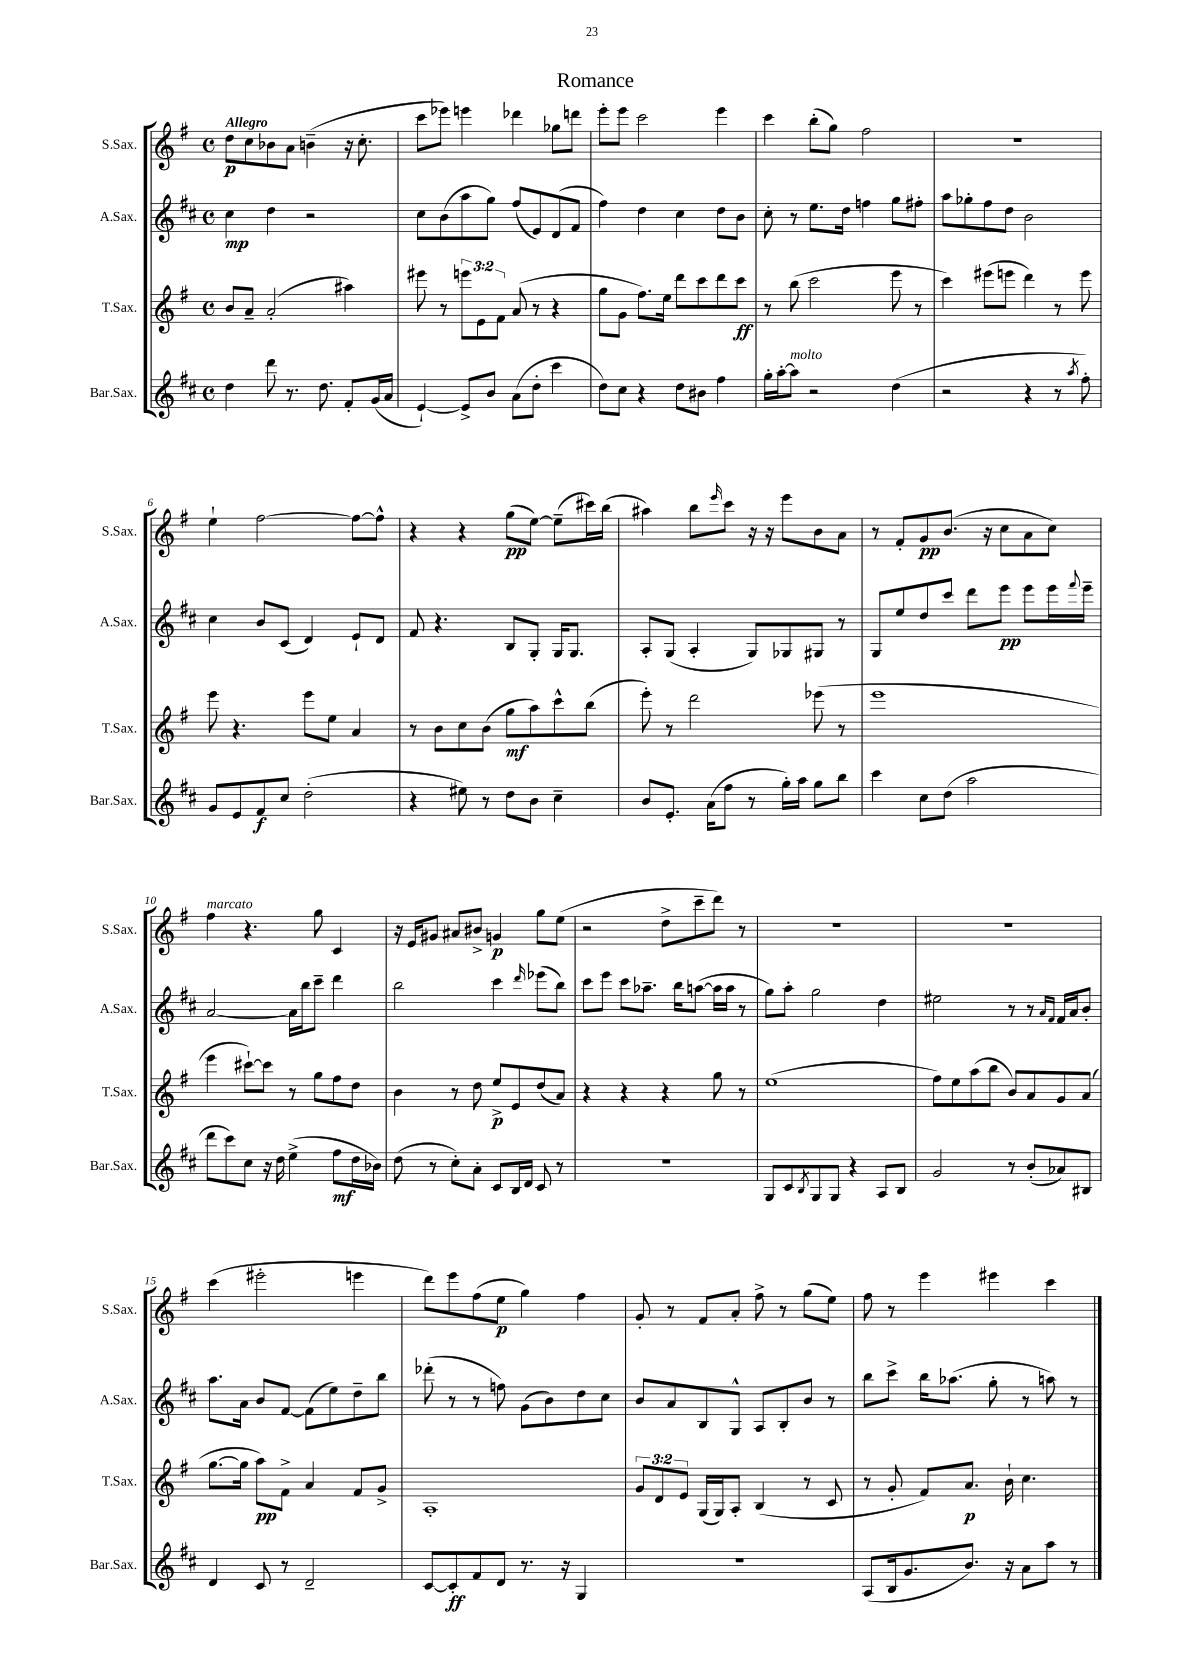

**kern	**kern	**kern	**kern
*staff4	*staff3	*staff2	*staff1
*clefG2	*clefG2	*clefG2	*clefG2
*k[f#c#]	*k[f#]	*k[f#c#]	*k[f#]
*M4/4	*M4/4	*M4/4	*M4/4
*met(c)	*met(c)	*met(c)	*met(c)
4dd	8b	4cc#	8dd
.	8a~	.	8cc
8ddd	(2a'	4dd	8b-
8.r	.	.	8a
.	.	2r	(4b~
8.dd	.	.	.
8f#'	4aa#)	.	16r
.	.	.	8.cc'
(16g	.	.	.
16a	.	.	.
=	=	=	=
[4e`)	8eee#	8cc#	8ccc
.	8r	(8b	8eee-)
8e^]	12eee	8aa	4eee
.	12e	.	.
8b	.	8gg)	.
.	12f#	.	.
(8a	(8a	(8ff#	4ddd-
8dd'	8r	8e)	.
4ccc#	4r	(8d	8gg-
.	.	8f#	8ddd
=	=	=	=
8dd)	8gg	4ff#)	8eee'
8cc#	8g	.	8eee
4r	8.ff#)	4dd	2ccc
.	16ee	.	.
8dd	8ddd	4cc#	.
8b#	8ccc	.	.
4ff#	8ddd	8dd	4eee
.	8ccc	8b	.
=	=	=	=
16gg'	8r	8cc#'	4ccc
[16aa'	.	.	.
8aa]	(8bb	8r	.
2r	2ccc	8.ee	(8bb'
.	.	.	8gg)
.	.	16dd	.
.	.	4ff	2ff#
(4dd	8eee	8gg	.
.	8r	8ff#'	.
=	=	=	=
2r	4ccc)	8aa	1r
.	.	8gg-'	.
.	(8eee#	8ff#	.
.	8eee	8dd	.
4r	4ddd)	2b	.
8r	8r	.	.
8qaa	.	.	.
8ff#')	8eee	.	.
=	=	=	=
8g	8eee	4cc#	4ee`
8e	4.r	.	.
8f#	.	8b	[2ff#
8cc#	.	(8c#	.
(2dd'	8eee	4d)	.
.	8ee	.	.
.	4a	8e`	8ff#_
.	.	8d	8ff#^^]
=	=	=	=
4r	8r	8f#	4r
.	8b	4.r	.
8ee#)	8cc	.	4r
8r	(8b	.	.
8dd	8gg	8B	(8gg
8b	8aa)	8G'	[8ee)
4cc#~	8ccc^^	16G	(8ee~]
.	.	8.G	.
.	(8bb	.	16ccc#)
.	.	.	(16bb
=	=	=	=
8b	8eee')	8A'	4aa#)
8.e'	8r	(8G	.
.	2ddd	4A'	8bb
(16a	.	.	.
.	.	.	16qqeee
8ff#	.	.	8ccc
8r	.	8G)	16r
.	.	.	16r
16gg')	.	8G-	8eee
16aa	.	.	.
8gg	(8eee-	8G#	8b
8bb	8r	8r	8a
=	=	=	=
4ccc#	1eee	8G	8r
.	.	8ee	8f#'
8cc#	.	8dd	8g
(8dd	.	8ccc#	(8.b
2aa	.	8ddd	.
.	.	.	16r
.	.	8eee	8cc
.	.	8eee	8a
.	.	16eee	8cc)
.	.	8qqfff#	.
.	.	16eee~	.
=	=	=	=
8ddd	4eee	[2a	4ff#
8ccc#)	.	.	.
8cc#	[8ccc#`)	.	4.r
16r	8ccc#]	.	.
16dd	.	.	.
(4ee^	8r	16a]	.
.	.	16bb	.
.	8gg	8ccc#~	8gg
8ff#	8ff#	4ddd	4c
16dd	8dd	.	.
16b-)	.	.	.
=	=	=	=
(8dd	4b	2bb	16r
.	.	.	16e
8r	.	.	8g#
8cc#')	8r	.	8a#
8a'	8dd	.	8b#^
8c#	8ee^	4ccc#	4g
16B	8e	.	.
16d	.	.	.
.	.	16qqddd	.
8c#	(8dd	(8eee-	8gg
8r	8a)	8bb)	(8ee
=	=	=	=
1r	4r	8ccc#	2r
.	.	8eee	.
.	4r	8ccc#	.
.	.	8.aa-~	.
.	4r	.	8dd^
.	.	16bb	.
.	.	([8aa	8ccc~
.	8gg	16aa]	8ddd)
.	.	16aa	.
.	8r	8r	8r
=	=	=	=
8G	(1ee	8gg)	1r
8c#	.	8aa'	.
8qB	.	.	.
8G	.	2gg	.
8G	.	.	.
4r	.	.	.
8A	.	4dd	.
8B	.	.	.
=	=	=	=
2g	8ff#)	2ee#	1r
.	8ee	.	.
.	(8aa	.	.
.	8bb	.	.
8r	8b)	8r	.
(8b'	8a	8r	.
.	.	16qqa	.
.	.	16qqf#	.
8a-)	8g	16f#	.
.	.	16a	.
8B#	(8a	8b'	.
=	=	=	=
4d	[8.gg	8.aa	(4ccc
.	16gg]	16a	.
8c#	8aa)	8b	2eee#'
8r	8f#^	[8f#	.
2d~	4a	(8f#]	.
.	.	8ee)	.
.	8f#	8dd~	4eee
.	8g^	8bb	.
=	=	=	=
[8c#	1A'	(8ddd-'	8ddd)
8c#']	.	8r	8eee
8f#	.	8r	(8ff#
8d	.	8ff)	8ee
8.r	.	(8g	4gg)
.	.	8b)	.
16r	.	.	.
4G	.	8dd	4ff#
.	.	8cc#	.
=	=	=	=
1r	12g	8b	8g'
.	12d	.	.
.	.	8a	8r
.	12e	.	.
.	(16G	8B	8f#
.	16G)	.	.
.	8A'	8G^^	8a'
.	(4B	8A	8ff#^
.	.	8B'	8r
.	8r	8b	(8gg
.	8c	8r	8ee)
=	=	=	=
(8A	8r	8bb	8ff#
16B	8g'	8ccc#^	8r
8.g	.	.	.
.	8f#)	16bb	4eee
.	.	(8.aa-	.
8.b)	8.a	.	.
.	.	8gg'	4eee#
16r	16b`	.	.
8a	4.cc	8r	.
8aa	.	8aa)	4ccc
8r	.	8r	.
==	==	==	==
*-	*-	*-	*-
